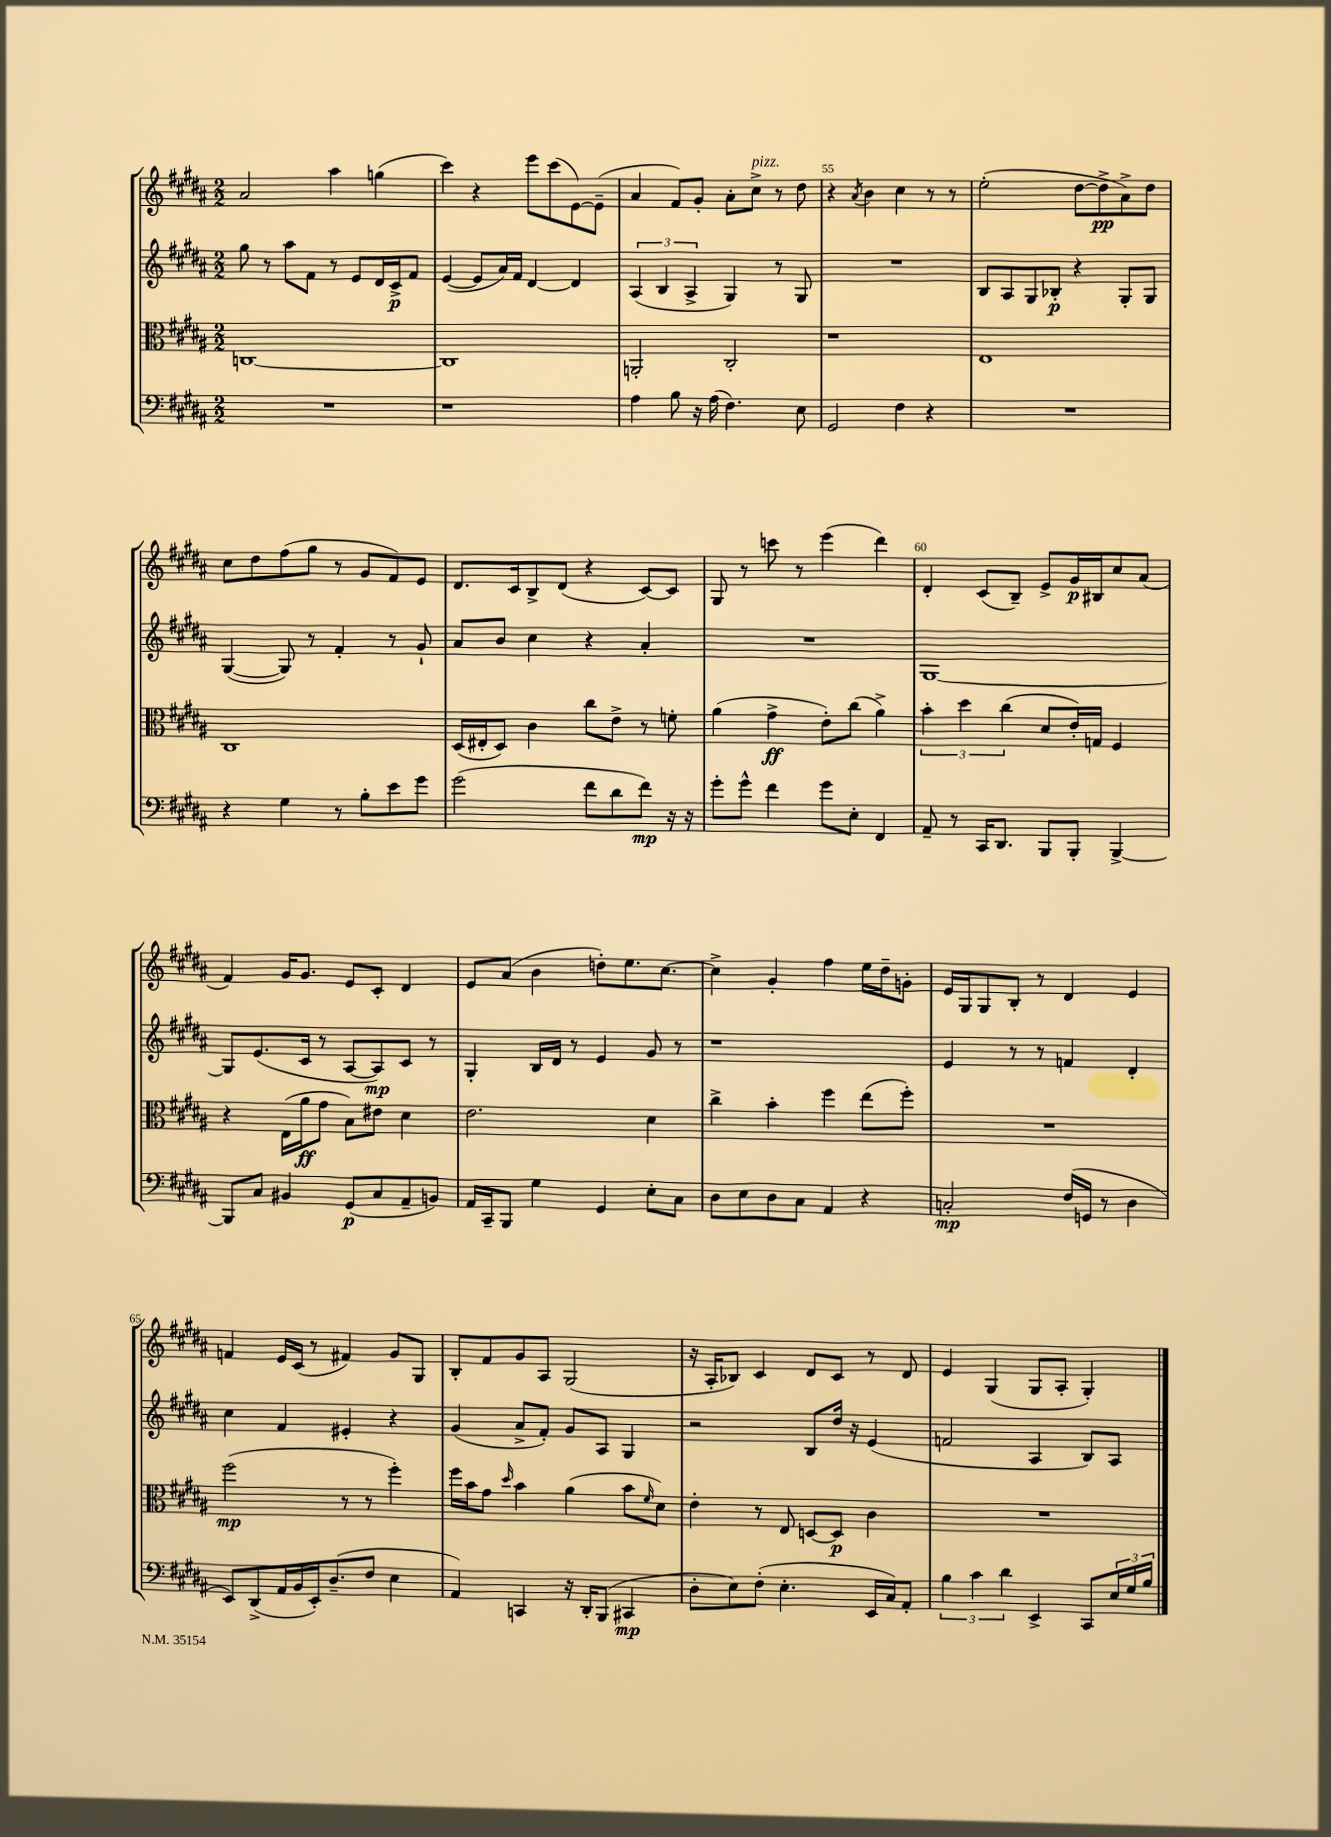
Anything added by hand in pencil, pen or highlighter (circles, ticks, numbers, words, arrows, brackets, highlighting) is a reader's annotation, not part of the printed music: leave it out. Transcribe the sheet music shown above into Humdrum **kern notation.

**kern	**dynam	**kern	**dynam	**kern	**dynam	**kern	**dynam
*part4	*part4	*part3	*part3	*part2	*part2	*part1	*part1
*staff4	*staff4	*staff3	*staff3	*staff2	*staff2	*staff1	*staff1
*clefF4	*	*clefC3	*	*clefG2	*	*clefG2	*
*k[f#c#g#d#a#]	*	*k[f#c#g#d#a#]	*	*k[f#c#g#d#a#]	*	*k[f#c#g#d#a#]	*
*M2/2	*	*M2/2	*	*M2/2	*	*M2/2	*
=52	=52	=52	=52	=52	=52	=52	=52
1r	.	[1Cn	.	8gg#\	.	2a#/	.
.	.	.	.	8r	.	.	.
.	.	.	.	8aa#\L	.	.	.
.	.	.	.	8f#\J	.	.	.
.	.	.	.	8r	.	4aa#\	.
.	.	.	.	8e/L	.	.	.
.	.	.	.	16d#/L	.	(4ggn\	.
.	.	.	.	16c#^/J	p	.	.
.	.	.	.	8f#/J	.	.	.
=53	=53	=53	=53	=53	=53	=53	=53
1r	.	1C]	.	([4e/	.	4ccc#\)	.
.	.	.	.	8e/L]	.	4r	.
.	.	.	.	16a#/L)	.	.	.
.	.	.	.	16f#/JJ	.	.	.
.	.	.	.	[4d#/	.	8eee\L	.
.	.	.	.	.	.	(8ccc#\	.
.	.	.	.	4d#/]	.	[8e\)	.
.	.	.	.	.	.	(8e~\J]	.
=54	=54	=54	=54	=54	=54	=54	=54
4A#\	.	2AAn'/	.	(6A#/	.	4a#/	.
.	.	.	.	6B/	.	.	.
8B\	.	.	.	.	.	8f#/L)	.
.	.	.	.	6A#^/	.	.	.
16r	.	.	.	.	.	8g#'/J	.
(16A#\	.	.	.	.	.	.	.
4.F#\)	.	2C#'/	.	4G#/)	.	8a#'\L	.
!	!	!	!	!	!	!LO:TX:a:i:t=pizz.	!
.	.	.	.	.	.	8cc#^\J	.
.	.	.	.	8r	.	8r	.
8E\	.	.	.	8G#/	.	8dd#\	.
=55	=55	=55	=55	=55	=55	=55	=55
2GG#/	.	1r	.	1r	.	4r	.
.	.	.	.	.	.	8qa#/	.
.	.	.	.	.	.	4b\	.
4F#\	.	.	.	.	.	4cc#\	.
4r	.	.	.	.	.	8r	.
.	.	.	.	.	.	8r	.
=56	=56	=56	=56	=56	=56	=56	=56
1r	.	1E	.	8B/L	.	(2ee'\	.
.	.	.	.	8A#/	.	.	.
.	.	.	.	8G#/	.	.	.
.	.	.	.	8B-X'/J	p	.	.
.	.	.	.	4r	.	[8dd#\L	.
.	.	.	.	.	.	8dd#^\]	pp
.	.	.	.	8G#'/L	.	8a#^\)	.
.	.	.	.	8G#/J	.	8dd#\J	.
!!LO:LB:g=z
=57	=57	=57	=57	=57	=57	=57	=57
4r	.	1C#	.	([4G#/	.	8cc#\L	.
.	.	.	.	.	.	8dd#\	.
4G#\	.	.	.	8G#/])	.	(8ff#\	.
.	.	.	.	8r	.	8gg#\J	.
8r	.	.	.	4f#'/	.	8r	.
8B'\L	.	.	.	.	.	8g#/L	.
8e\	.	.	.	8r	.	8f#/)	.
8g#\J	.	.	.	8g#`/	.	8e/J	.
=58	=58	=58	=58	=58	=58	=58	=58
(2g#\	.	(16D#/LL	.	8a#/L	.	8.d#/L	.
.	.	16E#X'/J	.	.	.	.	.
.	.	8D#/J)	.	8b/J	.	.	.
.	.	.	.	.	.	16c#/k	.
.	.	4c#\	.	4cc#\	.	8B^/	.
.	.	.	.	.	.	(8d#/J	.
8f#\L	.	8cc#\L	.	4r	.	4r	.
8d#\	.	8e^\J	.	.	.	.	.
8f#\J)	mp	8r	.	4a#'/	.	[8c#/L)	.
16r	.	8fn'\	.	.	.	8c#/J]	.
16r	.	.	.	.	.	.	.
=59	=59	=59	=59	=59	=59	=59	=59
8g#'\L	.	(4a#\	.	1r	.	8G#/	.
8g#^^\J	.	.	.	.	.	8r	.
4f#\	.	4g#^\	ff	.	.	8cccn\	.
.	.	.	.	.	.	8r	.
8g#\L	.	8e'\L)	.	.	.	(4eee\	.
8E'\J	.	(8cc#\J	.	.	.	.	.
4FF#/	.	4a#^\)	.	.	.	4ddd#\)	.
=60	=60	=60	=60	=60	=60	=60	=60
8AA#~/	.	6b'\	.	[1G#	.	4d#'/	.
8r	.	.	.	.	.	.	.
.	.	6dd#\	.	.	.	.	.
16CC#/KL	.	.	.	.	.	(8c#/L	.
8.DD#/J	.	.	.	.	.	.	.
.	.	(6cc#\	.	.	.	.	.
.	.	.	.	.	.	8B~/J)	.
8BBB/L	.	8d#/L	.	.	.	8e^/L	.
8BBB'/J	.	16e'/L)	.	.	.	16g#/L	p
.	.	16Gn/JJ	.	.	.	16B#X/J	.
[4BBB^/	.	4F#/	.	.	.	8cc#/	.
.	.	.	.	.	.	(8a#/J	.
!!LO:LB:g=z
=61	=61	=61	=61	=61	=61	=61	=61
8BBB/L]	.	4r	.	8G#/L]	.	4f#/)	.
8C#/J	.	.	.	(8.e/	.	.	.
4BB#X/	.	(16E\LL	.	.	.	16g#/KL	.
.	.	16a#\J	ff	16c#/Jk	.	8.g#/J	.
.	.	8g#\J	.	8r	.	.	.
(8GG#/L	p	8B\L)	.	[8A#/L	.	8e/L	.
8C#/	.	8e#X\J	.	8A#/])	mp	8c#'/J	.
8AA#~/	.	4d#\	.	8c#/J	.	4d#/	.
8BBn/J)	.	.	.	8r	.	.	.
=62	=62	=62	=62	=62	=62	=62	=62
16AA#/LL	.	2.e\	.	4G#'/	.	8e/L	.
16CC#~/J	.	.	.	.	.	.	.
8BBB/J	.	.	.	.	.	(8a#/J	.
4G#\	.	.	.	16B/LL	.	4b\	.
.	.	.	.	16d#/JJ	.	.	.
.	.	.	.	8r	.	.	.
4GG#/	.	.	.	4e/	.	8ddn'\L)	.
.	.	.	.	.	.	8.ee\	.
8E'\L	.	4d#\	.	8g#/	.	.	.
.	.	.	.	.	.	[8.cc#\J	.
8C#\J	.	.	.	8r	.	.	.
=63	=63	=63	=63	=63	=63	=63	=63
8D#\L	.	4cc#^\	.	1r	.	4cc#^\]	.
8E\	.	.	.	.	.	.	.
8D#\	.	4b'\	.	.	.	4g#'/	.
8C#\J	.	.	.	.	.	.	.
4AA#/	.	4ff#\	.	.	.	4ff#\	.
4r	.	(8ee\L	.	.	.	16ee\LL	.
.	.	.	.	.	.	16dd#~\J	.
.	.	8ff#'\J)	.	.	.	8gn'\J	.
=64	=64	=64	=64	=64	=64	=64	=64
2Cn'/	mp	1r	.	4e/	.	16e/LL	.
.	.	.	.	.	.	16G#/J	.
.	.	.	.	.	.	8G#/	.
.	.	.	.	8r	.	8B'/J	.
.	.	.	.	8r	.	8r	.
(16F#/LL	.	.	.	4fn/	.	4d#/	.
16GGn/JJ	.	.	.	.	.	.	.
8r	.	.	.	.	.	.	.
4D#\	.	.	.	4d#'/	.	4e/	.
!!LO:LB:g=z
=65	=65	=65	=65	=65	=65	=65	=65
8EE/L)	.	(2ff#\	mp	4cc#\	.	4fn/	.
(8DD#^/	.	.	.	.	.	.	.
16AA#/L	.	.	.	4f#/	.	16e/LL	.
16BB/	.	.	.	.	.	(16c#/JJ	.
16EE'/J)	.	.	.	.	.	8r	.
(8.D#~/	.	.	.	.	.	.	.
.	.	8r	.	4e#X'/	.	4f#X/)	.
8F#/J	.	8r	.	.	.	.	.
4E\	.	4ff#'\)	.	4r	.	8g#/L	.
.	.	.	.	.	.	8G#/J	.
=66	=66	=66	=66	=66	=66	=66	=66
4AA#/)	.	16ff#\LL	.	(4g#/	.	8B'/L	.
.	.	16b\J	.	.	.	.	.
.	.	8g#\J	.	.	.	8f#/	.
.	.	16qqdd#/	.	.	.	.	.
4CCn/	.	4b\	.	8a#^/L	.	8g#/	.
.	.	.	.	8f#'/J)	.	8A#/J	.
16r	.	(4a#\	.	8g#/L	.	(2G#/	.
16DD#'/KL	.	.	.	.	.	.	.
(8BBB/J	.	.	.	8A#/J	.	.	.
4CC#X/	mp	8b\L	.	4G#/	.	.	.
.	.	16qqf#/	.	.	.	.	.
.	.	8d#\J)	.	.	.	.	.
=67	=67	=67	=67	=67	=67	=67	=67
8D#'\L	.	4e'\	.	2r	.	16r	.
.	.	.	.	.	.	16A#'/KL	.
8E\)	.	.	.	.	.	8B-X/J)	.
(8F#'\J	.	8r	.	.	.	4c#/	.
4.E'\	.	8E/	.	.	.	.	.
.	.	[8Dn/L	.	8B/L	.	8d#/L	.
.	.	8D/J]	p	16dd#/Jk	.	8c#/J	.
.	.	.	.	16r	.	.	.
16EE/LL	.	4c#\	.	(4e/	.	8r	.
16C#/J)	.	.	.	.	.	.	.
8AA#'/J	.	.	.	.	.	8d#/	.
=68	=68	=68	=68	=68	=68	=68	=68
6B\	.	1r	.	2fn/	.	4e/	.
6c#\	.	.	.	.	.	.	.
.	.	.	.	.	.	(4G#/	.
6d#\	.	.	.	.	.	.	.
4EE^/	.	.	.	4A#/	.	8G#/L	.
.	.	.	.	.	.	8A#'/J	.
8CC#/L	.	.	.	8B/L)	.	4G#'/)	.
24E/L	.	.	.	8A#/J	.	.	.
24G#/	.	.	.	.	.	.	.
24B/JJ	.	.	.	.	.	.	.
==	==	==	==	==	==	==	==
*-	*-	*-	*-	*-	*-	*-	*-
